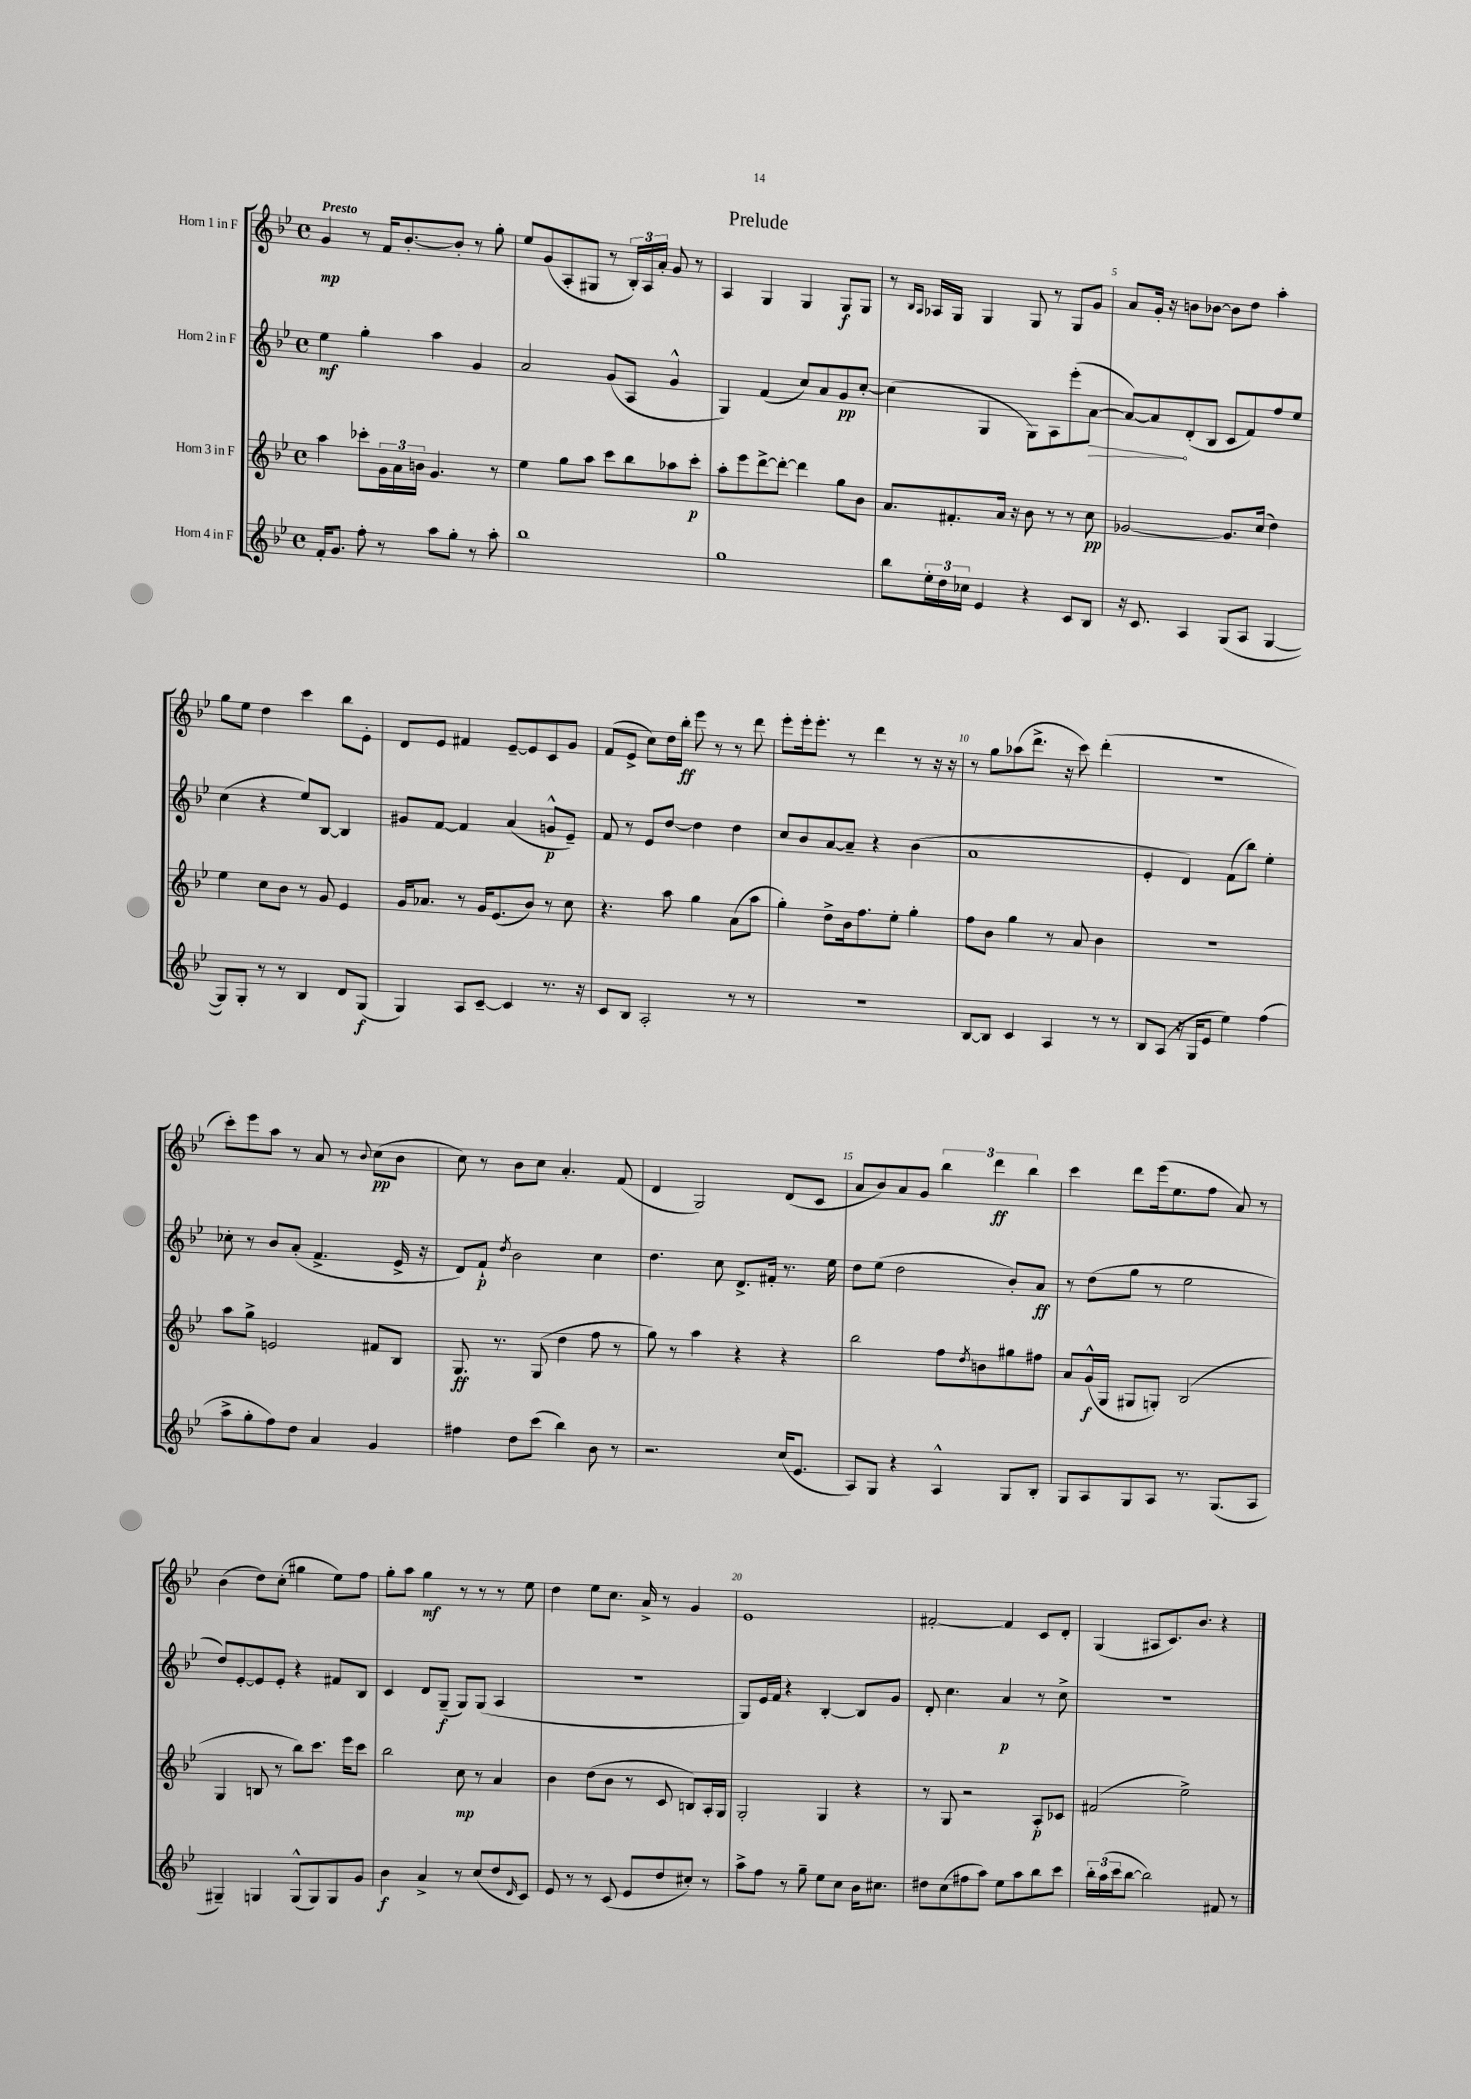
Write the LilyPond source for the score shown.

\header { title = "Prelude" }
<<
\new StaffGroup <<
\new Staff = "s0" \with { instrumentName = "Horn 1 in F" } {
    \clef treble \key bes \major \defaultTimeSignature \time 4/4 \tempo "Presto"
    g'4\mp r8 f'16 bes'8.~-. bes'8-. r8 g''8-. |
    ees''8 g'8( a8-. gis8 r8 \tuplet 3/2 { bes16-.) a16 a'16-. } g'8 r8 |
    a4 g4 g4 g8\f g8 |
    r8 \grace { bes16 a16 } aes16 g16 g4 g8 r8 g8 g'8 |
    a'8 g'16-. r16 b'8 bes'8~ bes'8 d''8 a''4-. |
    g''8 ees''8 d''4 c'''4 bes''8 ees'8-. |
    d'8 ees'8 fis'4 ees'8~-- ees'8 c'8 g'8 |
    f'8( ees'8-> c''8) d''16 bes''16-.\ff ees'''8 r8 r8 d'''8 |
    ees'''8-. ees'''16-. ees'''8.-. r8 d'''4 r8 r16 r16 |
    r8 g''8 aes''8( d'''8.-> r16 c'''8) d'''4-.( |
    R1 |
    c'''8-.) ees'''8 a''8 r8 a'8 r8 \appoggiatura { bes'8 } c''8\pp( bes'8 |
    c''8) r8 bes'8 c''8 a'4.-. f'8( |
    d'4 g2) d'8( c'8 |
    a'8 bes'8) a'8 g'8 \tuplet 3/2 { bes''4 d'''4\ff bes''4 } |
    c'''4 d'''8 ees'''16( ees''8. f''8 a'8) r8 |
    bes'4( d''8) c''8-.( gis''4 ees''8) f''8 |
    g''8-. a''8 g''4\mf r8 r8 r8 ees''8 |
    d''4 ees''8 c''8. a'16-> r8 g'4 |
    ees'1 |
    fis'2~-. fis'4 c'8 d'8-. |
    g4( ais8 c'8.) bes'8. r4 \bar "|." |
}
\new Staff = "s1" \with { instrumentName = "Horn 2 in F" } {
    \clef treble \key bes \major \defaultTimeSignature \time 4/4
    ees''4\mf g''4-. a''4 g'4 |
    a'2 g'8( a8 g'4-^ |
    g4) f'4( c''8) a'8 g'8\pp c''8~-. |
    c''4( g4 g8) a8 ees'''8-.( \once \override Hairpin.circled-tip = ##t a'8~\> |
    a'8~) a'8\! d'8-.( bes8 c'8 f'8) f''8 ees''8 |
    c''4( r4 ees''8) bes8~ bes4 |
    gis'8 f'8~ f'4 a'4( g'8-^\p ees'8--) |
    f'8 r8 ees'8 d''8~ d''4 d''4 |
    c''8 bes'8 a'8~ a'8-- r4 bes'4( |
    a'1 |
    ees'4-. d'4) f'8( bes''8) ees''4-. |
    ces''8-. r8 bes'8 a'8-.( f'4.-> ees'16-> r16 |
    d'8) f'8-!\p \acciaccatura { d''8 } bes'2 c''4 |
    d''4. c''8 d'8.-> fis'16-. r8. ees''16 |
    d''8 ees''8( d''2 bes'8-.) a'8\ff |
    r8 d''8( g''8 r8 ees''2 |
    d''8) ees'8~-. ees'8 ees'8-. r4 fis'8 bes8 |
    c'4 d'8 g8--\f( g8) g8( a4 |
    R1 |
    g8) ees'16 f'16 r4 bes4~-. bes8 g'8 |
    d'8-. c''4. a'4\p r8 c''8-> |
    R1 \bar "|." |
}
\new Staff = "s2" \with { instrumentName = "Horn 3 in F" } {
    \clef treble \key bes \major \defaultTimeSignature \time 4/4
    a''4 ces'''8-. \tuplet 3/2 { g'16 a'16 b'16 } g'4. r8 |
    ees''4 g''8 a''8 c'''8 bes''8 aes''8 c'''8-.\p |
    a''8-. ees'''8 d'''8~-> d'''8~-. d'''4 g''8 bes'8 |
    a'8. fis'8.-. a'16 r16 bes'8 r8 r8 c''8\pp |
    ges'2~ ges'8. c''16( d''4) |
    ees''4 c''8 bes'8 r8 g'8 ees'4 |
    g'16 aes'8. r8 g'16 ees'8.( bes'8) r8 c''8 |
    r4. a''8 g''4 a'8( a''8 |
    g''4-.) d''8-> bes'16 f''8. ees''8-. g''4-. |
    f''8 bes'8 g''4 r8 a'8 bes'4 |
    R1 |
    a''8 g''8-> e'2 fis'8 bes8 |
    g8.\ff r8. g8( d''4 f''8 r8 |
    g''8) r8 a''4 r4 r4 |
    bes''2 f''8 \acciaccatura { d''8 } b'8 gis''8 fis''8 |
    a'8 g'16-^\f( g16 gis8 g8-.) bes2( |
    g4 b8 r8 bes''8) c'''8. ees'''16 c'''8 |
    bes''2 c''8\mp r8 a'4 |
    bes'4 d''8( bes'8 r8 c'8 b8) a16-. g16 |
    g2-. g4 r4 |
    r8 g8 r2 a8-.\p ces'8 |
    fis'2( ees''2->) \bar "|." |
}
\new Staff = "s3" \with { instrumentName = "Horn 4 in F" } {
    \clef treble \key bes \major \defaultTimeSignature \time 4/4
    f'16-. g'8. f''8-. r8 a''8 g''8-. r8 a''8-. |
    bes''1 |
    g''1 |
    bes''8 \tuplet 3/2 { ees''16-. d''16 ces''16 } ees'4 r4 c'8 bes8 |
    r16 c'8. a4 g8( a8 g4~ |
    g8) g8-. r8 r8 bes4 d'8 g8\f( |
    g4) a8 c'8~-- c'4 r8. r16 |
    c'8 bes8 a2-. r8 r8 |
    R1 |
    bes8~ bes8 c'4 a4 r8 r8 |
    bes8 a8( r16 g16 ees'8 ees''4) f''4( |
    a''8-> g''8-. f''8) d''8 a'4 g'4 |
    fis''4 d''8 c'''8( bes''4) bes'8 r8 |
    r2. c''16( ees'8. |
    a8) g8 r4 a4-^ g8 bes8-. |
    g8 a8 g8 a8 r8. g8.( a8 |
    gis4--) g4 g8-^( g8) g8 g'8 |
    bes'4\f a'4-> r8 c''8( d''8 \grace { d'16 } c'8) |
    ees'8 r8 r8 c'8( ees'8 d''8 cis''8-.) r8 |
    a''8-> f''8 r8 g''8-- ees''8 c''8 bes'16 cis''8. |
    dis''8 c''8( fis''8 a''8) ees''8 a''8 bes''8 c'''8 |
    \tuplet 3/2 { bes''16-. a''16( c'''16 } bes''8~ bes''2) fis'8 r8 \bar "|." |
}
>>
>>
\layout { \context { \Score \override BarNumber.break-visibility = ##(#f #t #t) barNumberVisibility = #(every-nth-bar-number-visible 5) } }
